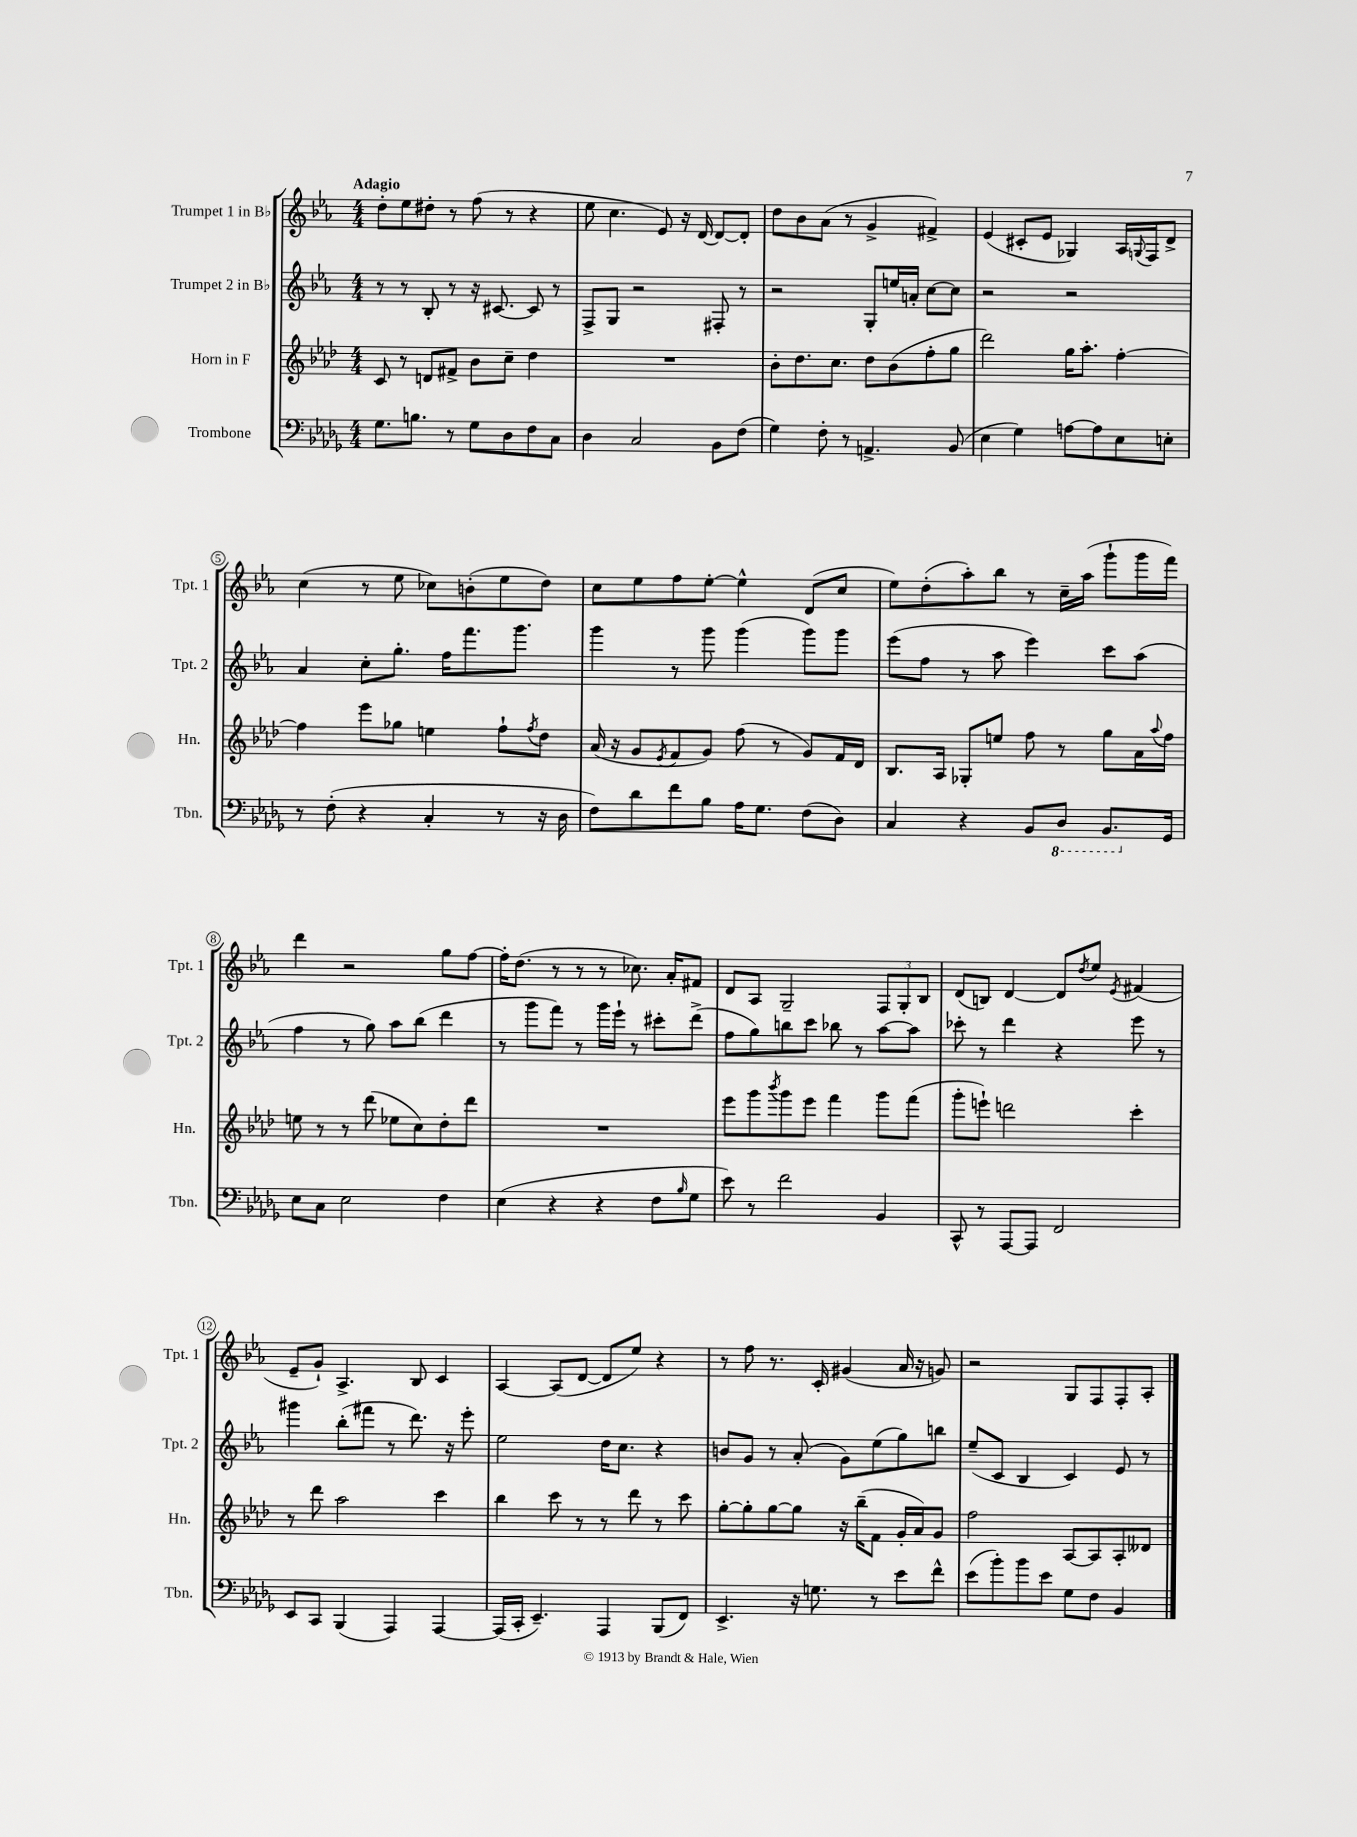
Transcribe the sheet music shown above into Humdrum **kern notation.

**kern	**kern	**kern	**kern
*staff4	*staff3	*staff2	*staff1
*clefF4	*clefG2	*clefG2	*clefG2
*k[b-e-a-d-g-]	*k[b-e-a-d-]	*k[b-e-a-]	*k[b-e-a-]
*M4/4	*M4/4	*M4/4	*M4/4
8.G-	8c	8r	8dd'
.	8r	8r	8ee-
8.B	.	.	.
.	8d	8B-'	8dd#'
8r	8f#^	8r	8r
8G-	8b-	16r	(8ff
.	.	[8.c#	.
8D-	8cc~	.	8r
8F	4dd-	8c#]	4r
8C	.	8r	.
=	=	=	=
4D-	1r	8F^	8ee-
.	.	8G	4.cc
2C	.	2r	.
.	.	.	8e-)
.	.	.	16r
.	.	.	[16d
8BB-	.	8F#'	8d_
(8F	.	8r	8d']
=	=	=	=
4G-)	8b-'	2r	8dd
.	8.dd-	.	8b-
8F'	.	.	(8a-
.	8.cc	.	.
8r	.	.	8r
4.AA^	8dd-	8G'	4g^
.	(8b-	16ee	.
.	.	16a'	.
.	8ff'	[8cc	4f#^)
(8BB-	8gg	8cc]	.
=	=	=	=
4E-	2ddd-)	2r	(4e-
4G-)	.	.	8c#'
.	.	.	8e-
[8A	16gg	2r	4G-)
.	8.aa-'	.	.
8A]	.	.	.
8E-	[4ff'	.	16A-
.	.	.	8qqG
.	.	.	16F
8E'	.	.	8d^
=	=	=	=
8r	4ff]	4a-	(4cc
(8F'	.	.	.
4r	8eee-	8cc'	8r
.	8gg-	8.gg'	8ee-
4C'	4ee	.	8cc-)
.	.	16ff	.
.	.	8.fff	(8b'
8r	8ff`	.	8ee-
.	.	8.ggg	.
.	8qff	.	.
16r	8dd-	.	8dd)
16D-	.	.	.
=	=	=	=
8F)	(16a-	4ggg	8cc
.	16r	.	.
8d-	8g	.	8ee-
.	8qe-	.	.
8f	8f	8r	8ff
8B-	8g)	8ggg	[8ee-'
16A-	(8ff	(4ggg	4ee-^^]
8.G-	.	.	.
.	8r	.	.
(8F	8g)	8ggg)	(8d
8D-)	16f	8ggg	8cc
.	16d-	.	.
=	=	=	=
4C	8.B-	(8eee-	8ee-)
.	.	8ff	(8dd'
.	16A-	.	.
4r	8G-'	8r	8aa-')
.	8ee	8aa-	8bb-
8BB-	8ff	4eee-)	8r
8DD-	8r	.	16cc~
.	.	.	(16aa-
8.BBB-	8gg	8ccc	8ggg`
.	16a-	(8aa-	16ggg
.	8qqaa-	.	.
16GG-	16ff	.	16fff)
=	=	=	=
8E-	8ee	4ff	4ddd
8C	8r	.	.
2E-	8r	8r	2r
.	(8ddd-	8gg)	.
.	8ee-	8aa-	.
.	8cc)	(8bb-	.
4F	8dd-'	4ddd	8gg
.	8ddd-	.	[8ff
=	=	=	=
(4E-	1r	8r	16ff']
.	.	.	(8.dd
.	.	8ggg	.
4r	.	8fff)	8r
.	.	8r	8r
4r	.	16ggg	8r
.	.	16eee-`	.
.	.	8r	8.cc-)
8F	.	8ccc#'	.
.	.	.	16a-'
16qqB-	.	.	.
8G-	.	(8ddd^	8f#
=	=	=	=
8e-)	8eee-	8ff	8d
8r	8ggg	8gg)	8A-
.	8qbbb-	.	.
2f	8ggg	8bb	2G~
.	8eee-	8ccc	.
.	4fff	8bb-	.
.	.	8r	.
4BB-	8ggg	[8aa-	12F
.	.	.	12G'
.	(8fff	8aa-]	.
.	.	.	12B-
=	=	=	=
8CC^^	8ggg'	8ccc-'	(8d
8r	8eee`)	8r	8B)
[8AAA-	2ddd	4ddd	[4d
8AAA-]	.	.	.
2FF	.	4r	8d]
.	.	.	8qdd
.	.	.	8ee-
.	.	.	8qe-
.	4ccc'	8eee-	(4f#
.	.	8r	.
=	=	=	=
8EE-	8r	4ggg#	8e-~
8CC	8ddd-	.	8g`)
(4BBB-	2aa-	(8bb-'	4.A-^
.	.	8fff#	.
4AAA-)	.	8r	.
.	.	8.ddd)	8B-
[4AAA-	4ccc	.	4c
.	.	16r	.
.	.	8eee-'	.
=	=	=	=
(16AAA-]	4bb-	2ee-	[4A-
16CC'	.	.	.
4.EE-~)	.	.	.
.	8ccc	.	(8A-]
.	8r	.	[8d
4AAA-	8r	16dd	8d]
.	.	8.cc	.
.	8ddd-	.	8ee-)
(8BBB-	8r	4r	4r
8FF)	8ccc	.	.
=	=	=	=
4.EE-^	[8gg'	8b	8r
.	8gg']	8g	8ff
.	[8gg	8r	8.r
16r	8gg]	(8a-'	.
8.G	.	.	16c'
.	16r	8g)	(4g#
.	(16bb-~	.	.
8r	8f	(8ee-	.
8e-	16g'	8gg)	16a-
.	16a-)	.	16r
8f^^	8g	8bb	8g)
=	=	=	=
(8e-	2ff	(8ee-~	2r
8b-')	.	8c	.
8b-	.	4B-	.
8e-	.	.	.
8G-	[8A-	4c)	8G
8F	8A-]	.	8F
4BB-	8A-'	8e-	8F'
.	8d--	8r	8A-'
==	==	==	==
*-	*-	*-	*-
